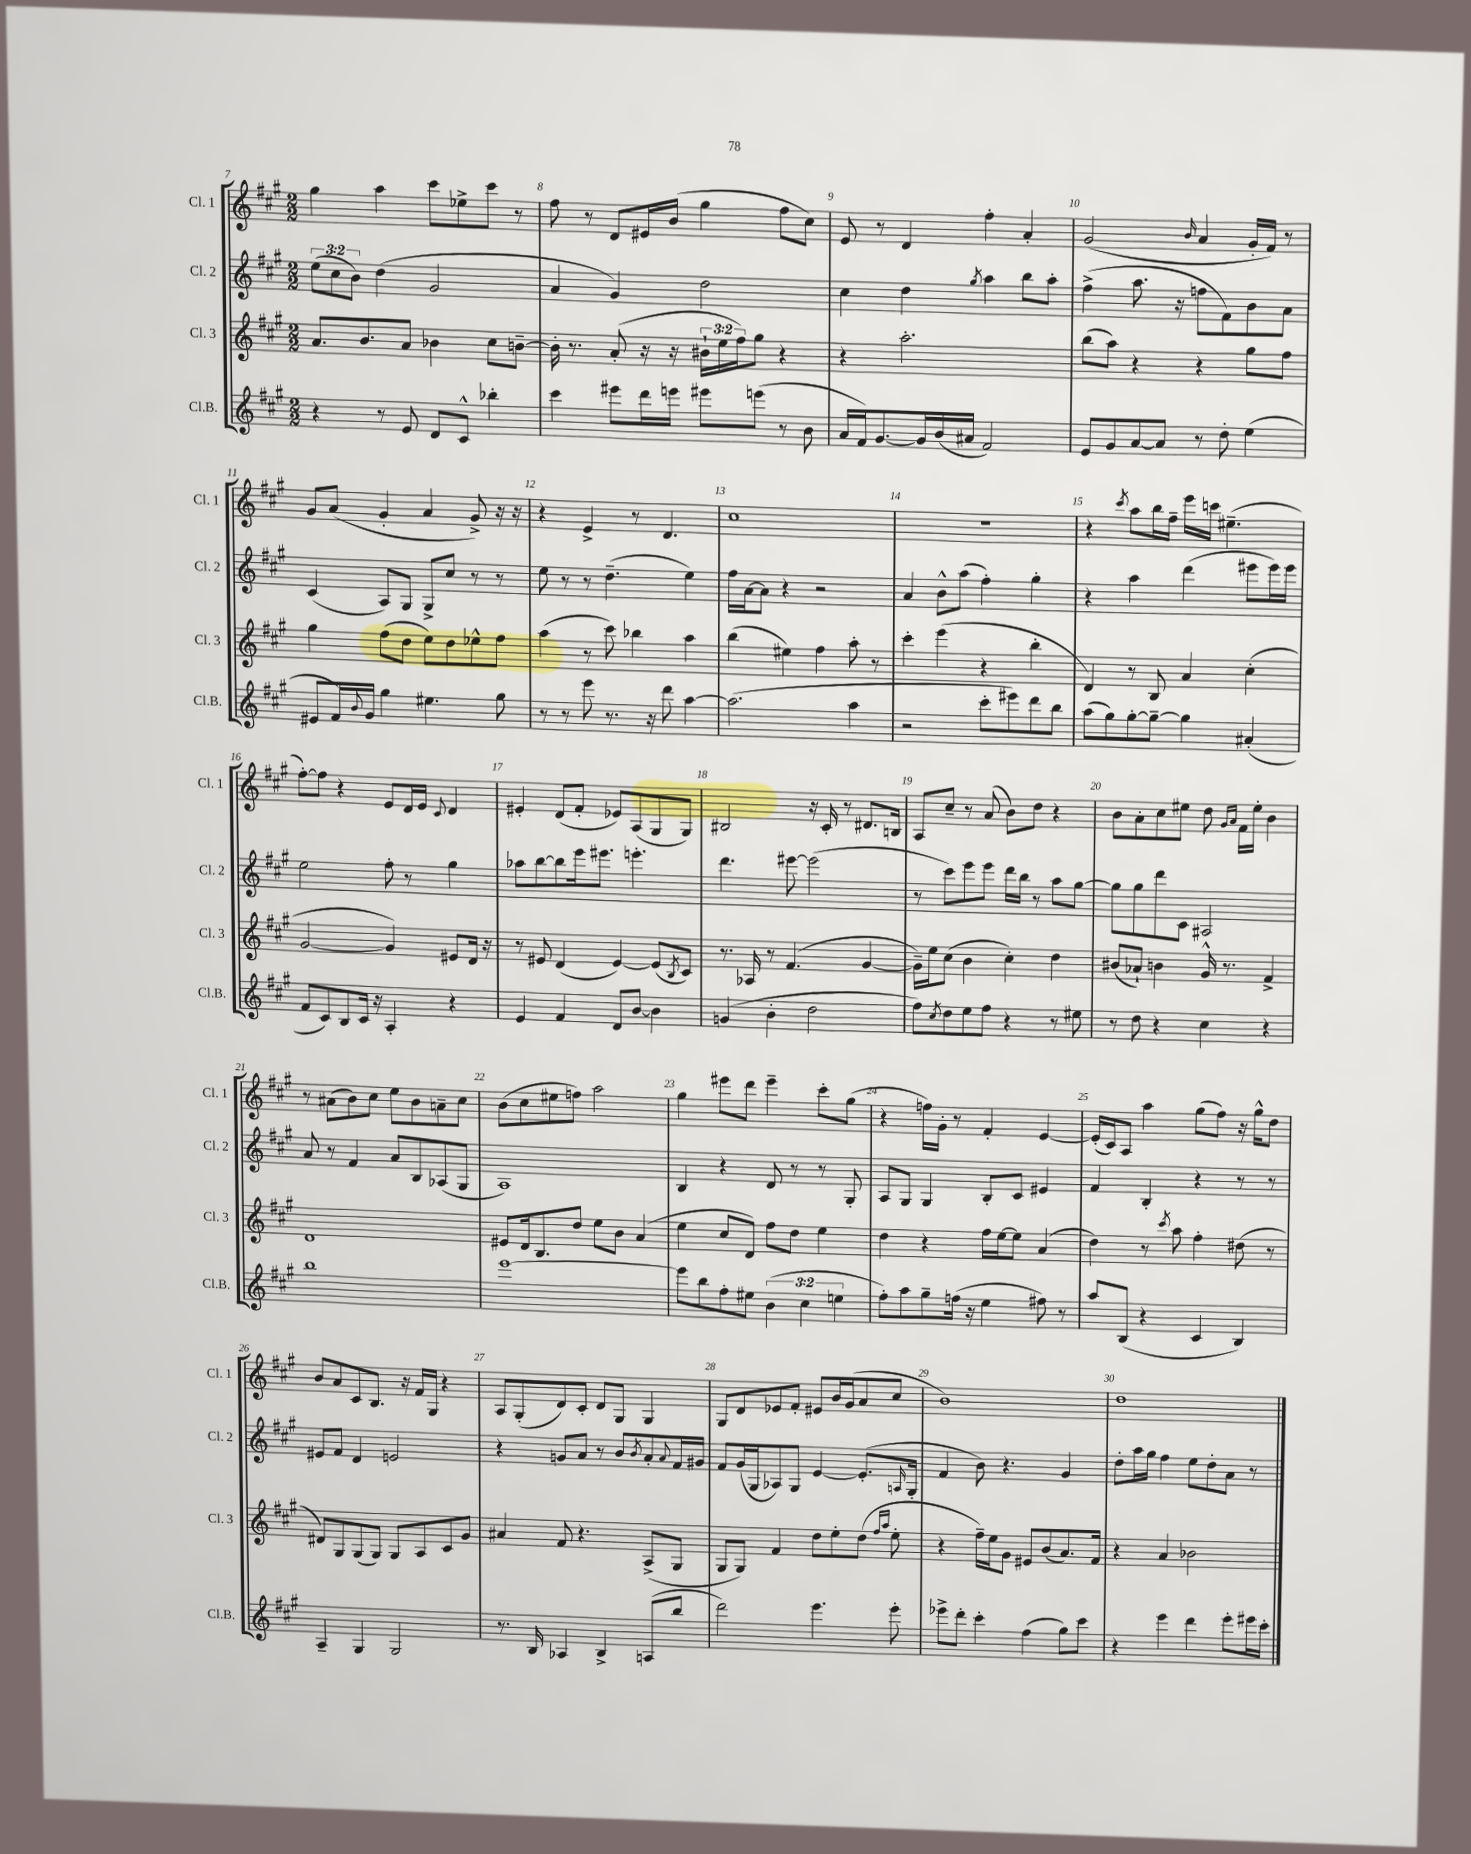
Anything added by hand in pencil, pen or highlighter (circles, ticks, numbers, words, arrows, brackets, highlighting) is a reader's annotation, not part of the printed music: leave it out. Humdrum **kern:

**kern	**kern	**kern	**kern
*staff4	*staff3	*staff2	*staff1
*clefG2	*clefG2	*clefG2	*clefG2
*k[f#c#g#]	*k[f#c#g#]	*k[f#c#g#]	*k[f#c#g#]
*M2/2	*M2/2	*M2/2	*M2/2
4r	8.a	(12ee	4gg#
.	.	12cc#	.
.	.	12b)	.
.	8.b	.	.
8r	.	(4dd	4aa
8e	8a	.	.
8d	4b-	2g#	8ccc#
8c#^^	.	.	8ee-^
4bb-'	8cc#	.	8ccc#
.	[8b~	.	8r
=	=	=	=
4ccc#	16b']	4a	8ff#
.	8.r	.	.
.	.	.	8r
8eee#	(8a'	4g#)	8d
16ddd	16r	.	16e#
16eee	16r	.	(16b
8eee#	24b#`	2dd	4gg#
.	24ee	.	.
.	24ff#)	.	.
(8eee	8gg#	.	.
8r	4r	.	8ff#
8b	.	.	8cc#)
=	=	=	=
16a	4r	4cc#	8e
16f#)	.	.	.
[8.g#	.	.	8r
.	2.aa'	4dd	4d
16g#]	.	.	.
(16b	.	.	.
16a#	.	.	.
.	.	8qgg#	.
2f#)	.	4aa	4ff#'
.	.	8bb	4a'
.	.	8aa'	.
=	=	=	=
8e	(8bb	(4ff#^	(2g#
8g#	8aa)	.	.
[8a	4r	8.aa	.
8a]	.	.	.
.	.	16r	.
.	.	.	16qqb
8r	4r	8ff	4a
8dd'	.	8f#)	.
(4ee	8gg#	8b	16g#'
.	.	.	16f#)
.	8ff#	8a	8r
=	=	=	=
8e#	4gg#	(4c#	8g#
16f#)	.	.	(8a
8qqb	.	.	.
16g#	.	.	.
4gg#	(8ff#	8A)	4g#'
.	8dd	8G#	.
4.ee#	8ee)	8G#^	4a
.	8dd	8cc#	.
.	8ee-^^	8r	8g#^)
8gg#	8ff#	8r	16r
.	.	.	16r
=	=	=	=
8r	(4aa	8ee	4r
8r	.	8r	.
8eee	8r	8r	4e^
8.r	8ccc#)	(4.dd~	.
.	4bb-	.	8r
16r	.	.	.
8ddd	.	.	4.d
[4aa	4aa	4ee)	.
=	=	=	=
(2.aa]	(4bb	16ff#	1cc#
.	.	[16a	.
.	.	8a]	.
.	4ee#)	4r	.
.	4ff#	2r	.
4aa	8aa'	.	.
.	8r	.	.
=	=	=	=
2r	4ccc#'	4a	1r
.	(4eee	8b^^	.
.	.	(8aa	.
8ccc#'	4r	4ff#')	.
8eee#)	.	.	.
8ddd	4bb'	4gg#'	.
8bb	.	.	.
=	=	=	=
(8aa	4d)	4r	4r
8gg#)	.	.	.
.	.	.	8qccc#
[8gg#'	8r	4aa	8aa
8gg#~_	8B	.	16bb
.	.	.	16ff#~
4gg#]	4a	(4ddd	16eee
.	.	.	16ccc
.	.	.	(4.ee#~
(4a#'	(4cc#'	8eee#	.
.	.	16eee#)	.
.	.	16eee#	.
=	=	=	=
8f#	[2g#	2ee	[8ff#')
8c#)	.	.	8ff#]
8B	.	.	4r
16c#	.	.	.
16r	.	.	.
4A'	4g#])	8ff#'	8e
.	.	8r	16d
.	.	.	16e
.	.	.	8qqc#
4r	8e#	4gg#	4d
.	16d	.	.
.	16r	.	.
=	=	=	=
4e	8r	8aa-	4e#'
.	8e#	[8bb	.
4f#	(4d	8bb]	(8d
.	.	16eee	8f#'
.	.	8.eee#	.
8d	[4e#)	.	8e-)
[8b	.	4.eee'	(8A
4b]	(8e#]	.	8G#
.	8qB	.	.
.	8c#)	.	8G#)
=	=	=	=
(4g	8.r	4.ddd	2B#
.	16A-	.	.
4b'	8r	.	.
.	(4.f#	[8eee#	.
2dd	.	(2eee#]	16r
.	.	.	16c#'
.	.	.	8r
.	[4g#	.	8.d#
.	.	.	16B
=	=	=	=
8ff#)	16g#~])	8r	8A
.	16ee	.	.
8qcc#	.	.	.
8dd	(8cc#	8ccc#)	8cc#~
8ee	4b	8eee	8r
8ff#	.	8eee	(8a
4r	4cc#')	16ddd	8b)
.	.	16bb	.
.	.	8r	8dd
8r	4dd	8aa	4r
8ee#	.	[8gg#	.
=	=	=	=
8r	(8b#	8gg#]	8b
8dd	8a-`)	8gg#	8a'
4r	4b	8ddd	8cc#
.	.	8c#	8ee#
4cc#	16g#^^	2A#	8dd
.	8.r	.	.
.	.	.	16qqg#
.	.	.	16qqa
.	.	.	16f#
.	.	.	16ee#'
4r	4f#^	.	4b
=	=	=	=
1bb	1d	8a	8r
.	.	8r	(8a#
.	.	4f#	8b)
.	.	.	8cc#
.	.	8a	8ee
.	.	8B	8b
.	.	(8A-	8a~
.	.	8G#	8cc#
=	=	=	=
[1eee	8e#	1A)	(8b
.	16d	.	8cc#
.	8.B	.	.
.	.	.	8ee#
.	8dd	.	8ff)
.	8ee	.	2aa
.	8b	.	.
.	(4a	.	.
=	=	=	=
8eee]	4ee	4B	4gg#
8bb	.	.	.
8ff#'	8cc#	4r	8eee#
8ee#	8d)	.	8ddd
(6b	8ff#	8d	4eee#~
.	8dd	8r	.
6cc#	.	.	.
.	4ee	8r	8ccc#'
6ee	.	.	.
.	.	8G#'	(8gg#
=	=	=	=
8ff#')	4dd	8A	4r
8aa	.	8G#	.
8gg#~	4r	4G#	16ff)
.	.	.	16g#'
(16ff	.	.	8r
16r	.	.	.
4ee	16ff#	8B'	4f#'
.	[16ee	.	.
.	8ee]	8c#	.
8ff#)	(4a	4e#	[4e
8r	.	.	.
=	=	=	=
8aa	4dd)	4f#	(16e']
.	.	.	16c#)
(8B	.	.	8A
4r	8r	4B'	4aa
.	8qccc#	.	.
.	8aa	.	.
4c#	4ff#'	4r	(8gg#
.	.	.	8ff#)
4B)	(8dd#	8r	16r
.	.	.	16gg#^^
.	8r	8r	8dd
=	=	=	=
4A~	8d#)	8e#	8b
.	8G#	8f#	8a
4G#	(8G#	4d	8c#
.	8G#)	.	8.B
2G#	8G#	2e	.
.	.	.	16r
.	8A	.	16f#
.	.	.	16G#
.	8c#	.	4r
.	8g#	.	.
=	=	=	=
8.r	4a#	4r	8A
.	.	.	(8G#'
16B	.	.	.
4A-	8f#	8g	8d)
.	4.r	8a	8c#'
4B^	.	8r	8d
.	.	8b	8G#
.	.	8qb	.
(8A	(8A^	8a'	4G#
.	.	8qqa	.
8bb	8G#	16f#	.
.	.	16g#	.
=	=	=	=
2ddd)	8G#	8f#	8G#
.	8G#)	(16g#	8d
.	.	16G#	.
.	4f#	8A-)	8e-
.	.	8G#	8f#'
4.eee	8dd	[4e	8e#
.	8ee'	.	16b
.	.	.	(16g#
.	(8dd	(8.e']	8a
.	16qqff#	.	.
.	16qqaa	.	.
8eee'	8ee'	.	8cc#
.	.	16qqA	.
.	.	16G#'	.
=	=	=	=
8eee-^	4r	4f#	1b)
8ddd'	.	.	.
4ccc#'	16ff#~)	8b)	.
.	16ee	.	.
.	8g#	4.r	.
(4ff#	8e#	.	.
.	(8b	.	.
8gg#)	8.a)	4g#	.
8ccc#	.	.	.
.	16f#	.	.
=	=	=	=
4r	4r	8dd'	1dd
.	.	16aa	.
.	.	16gg#	.
4eee	4a	4ff#	.
4ddd	2b-	8ee	.
.	.	8dd'	.
8eee'	.	8a	.
16eee#	.	8r	.
16ccc#'	.	.	.
==	==	==	==
*-	*-	*-	*-
